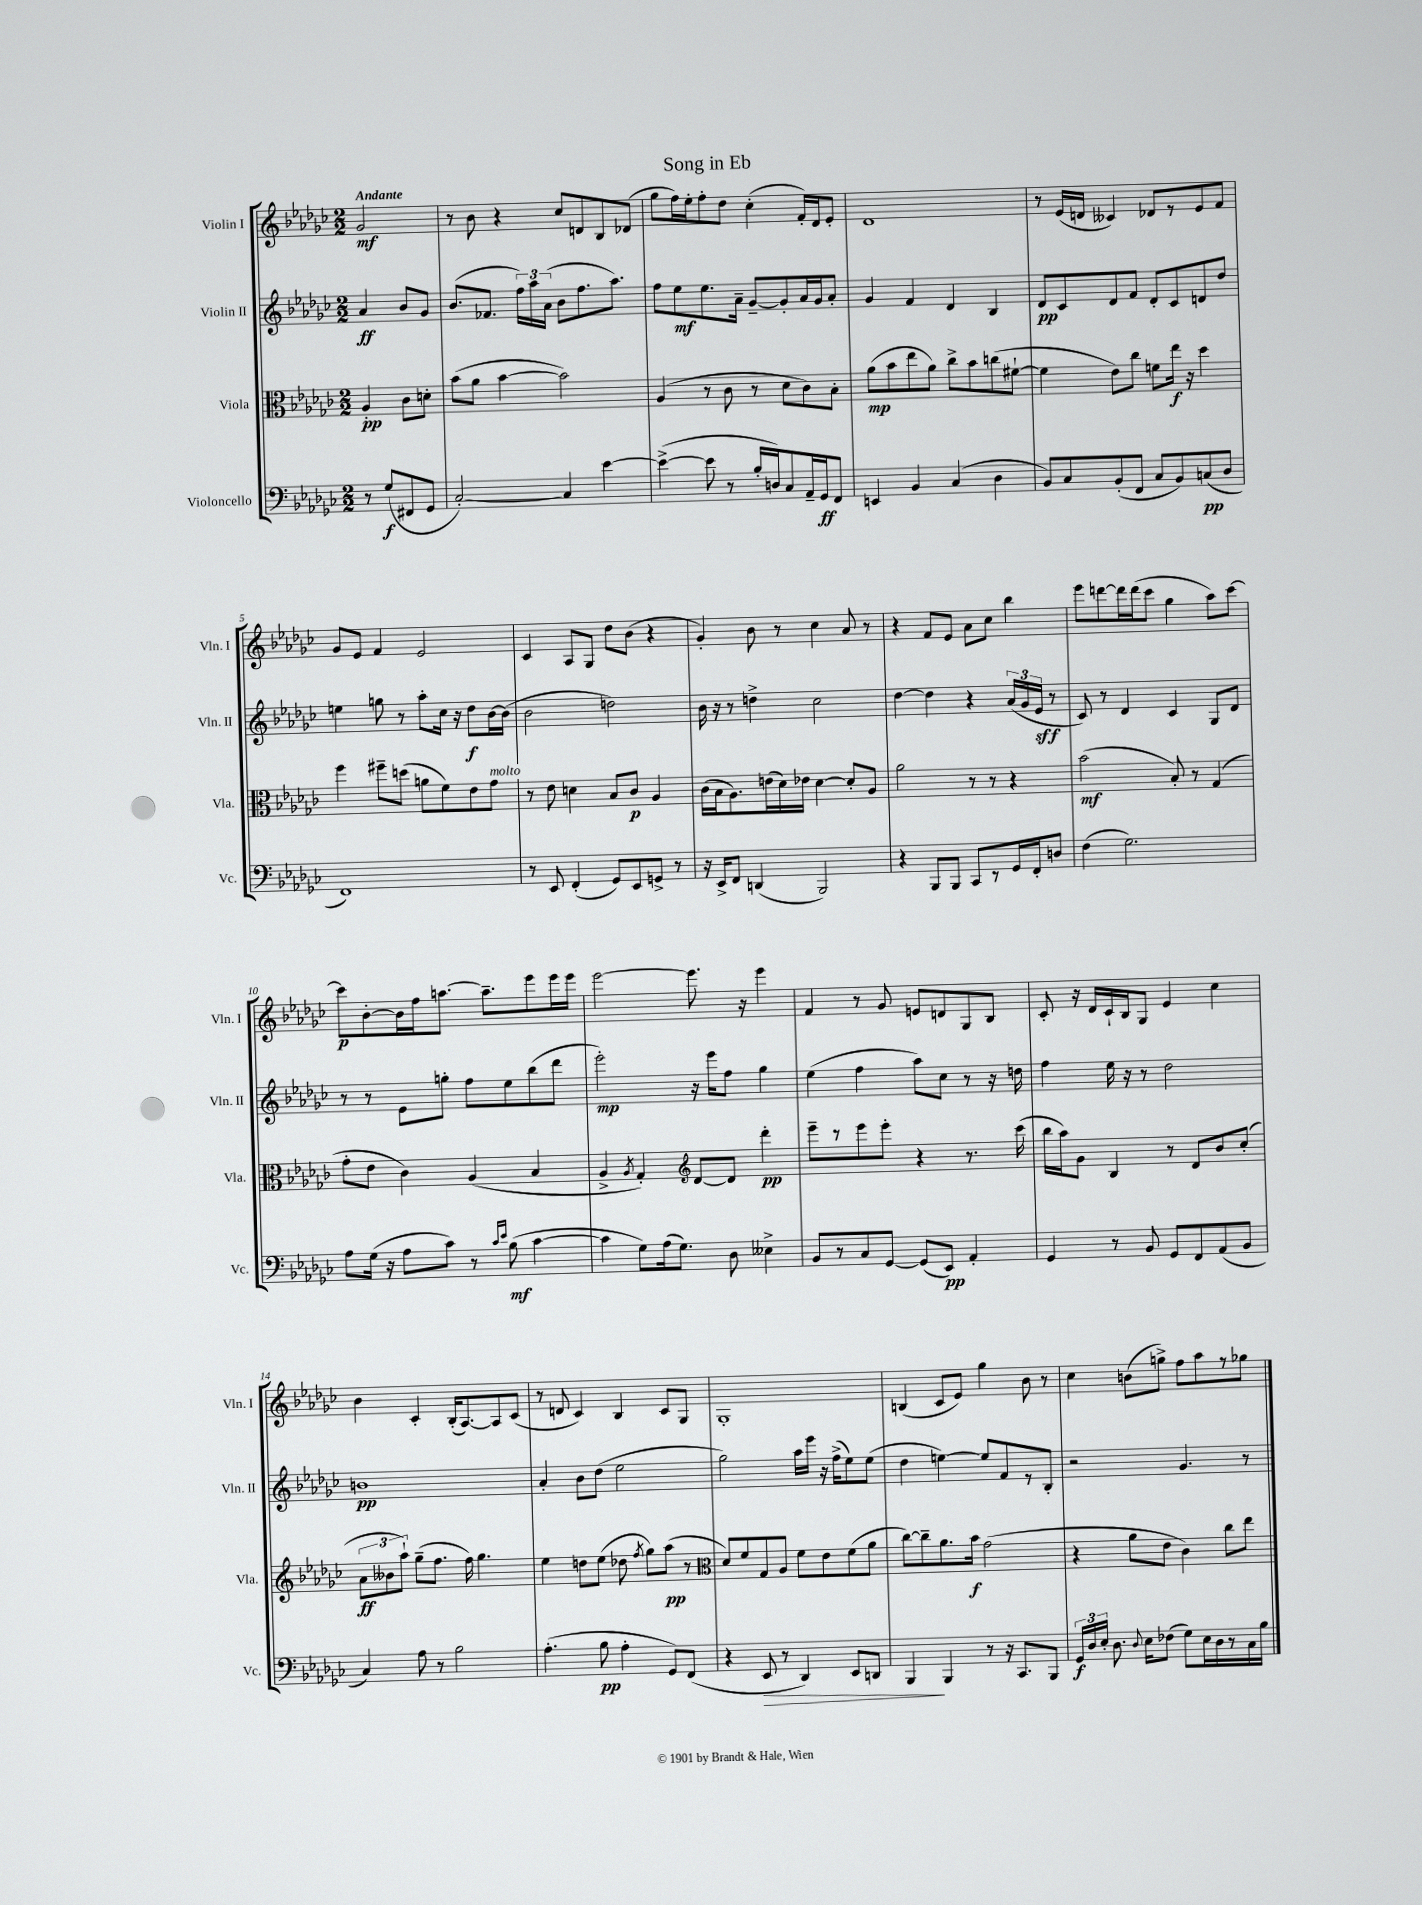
\header { title = "Song in Eb" }
<<
\new StaffGroup <<
\new Staff = "s0" \with { instrumentName = "Violin I" shortInstrumentName = "Vln. I" } {
    \clef treble \key ges \major \numericTimeSignature \time 2/2 \partial 2 \tempo "Andante"
    \autoBeamOff ges'2\mf |
    r8 bes'8 r4 ces''8[ d'8 bes8 des'8]( |
    ges''8[ f''16) ees''16-. f''8-. des''8] ces''4-.( f'16[-.) des'16 ees'8]-. |
    des'1 |
    r8 ees'16[( d'16] ceses'4) des'8[ r8 ees'8 f'8] |
    ges'8[ ees'8] f'4 ees'2 |
    ces'4 aes8[ ges8] des''8[ bes'8]( r4 |
    ges'4-.) bes'8 r8 ces''4 aes'8 r8 |
    r4 f'8[ ees'8] aes'8[ ces''8] bes''4 |
    ees'''8[ d'''8~ d'''16 d'''16( ces'''8] ges''4 aes''8[) ces'''8]~ |
    ces'''8[\p bes'8~-. bes'16 f''16 a''8.]~ a''8.[-- ees'''8 ees'''16 ees'''16] |
    ees'''2~ ees'''8. r16 ees'''4 |
    f'4 r8 ges'8 e'8[ d'8 ges8 bes8] |
    ces'8-. r16 des'16[ ces'16-! bes16 ges8] ees'4 ces''4 |
    bes'4 ces'4-. bes16[-.( aes8.~) aes8 ces'8]( |
    r8 d'8 ces'4) bes4 ces'8[ ges8] |
    ges1-. |
    b4( ces'8[ ees'8]) ges''4 bes'8 r8 |
    ces''4 b'8[( g''8]->) f''8[ aes''8 r8 ges''8] \bar "|." |
}
\new Staff = "s1" \with { instrumentName = "Violin II" shortInstrumentName = "Vln. II" } {
    \clef treble \key ges \major \numericTimeSignature \time 2/2 \partial 2
    \autoBeamOff aes'4\ff bes'8[ ges'8] |
    bes'8.[( fes'8.] \tuplet 3/2 { f''16[) aes''16 aes'16]( } bes'8[ f''8. aes''8.]) |
    f''8[ ees''8\mf ees''8. aes'16]-- ges'8[~-- ges'8-. aes'16 ges'16 aes'8]-. |
    ges'4 f'4 des'4 bes4 |
    des'8[\pp ces'8 des'8 f'8] des'8[-. ces'8 d'8 des''8] |
    e''4 g''8 r8 aes''8[-. ces''16] r16 des''8[\f bes'16~ bes'16]( |
    bes'2 d''2) |
    bes'16 r16 r8 d''4-> ces''2 |
    des''4~ des''4 r4 \tuplet 3/2 { aes'16[( ges'16 ees'16]\sff } r8 |
    ces'8) r8 des'4 ces'4 ges8[ des'8] |
    r8 r8 ees'8[ g''8]-. f''8[ ees''8 bes''8( des'''8] |
    ees'''2-.\mp) r16 ees'''16[ f''8] ges''4 |
    ees''4( f''4 aes''8[) ces''8] r8 r16 d''16 |
    f''4 ees''16 r16 r8 des''2 |
    b'1\pp |
    aes'4-. bes'8[ des''8]( ees''2 |
    ges''2) aes''16[ ees'''16] r16 f''16[->( ees''8) ees''8]( |
    des''4 e''4~) e''8[ f'8 r8 bes8]-. |
    r2 ges'4. r8 \bar "|." |
}
\new Staff = "s2" \with { instrumentName = "Viola" shortInstrumentName = "Vla." } {
    \clef alto \key ges \major \numericTimeSignature \time 2/2 \partial 2
    \autoBeamOff aes4-.\pp ces'8[ d'8]-. |
    bes'8[( aes'8] bes'4~ bes'2) |
    aes4( r8 ces'8 r8 des'8[ ces'8) bes8]-. |
    aes'8[\mp( bes'8 ees''8 aes'8]) ces''8[-> bes'8 c''8( fis'8]~-! |
    fis'4 ees'8[) ces''8] f'8[ ees''16]\f r16 des''4 |
    f''4 fis''8[-- d''8]( a'8[ f'8) ees'8 ges'8]^\markup { \italic "molto" } |
    r8 ees'8 d'4 bes8[ ces'8]\p aes4 |
    ces'16[( bes16 aes8.) e'16( des'16) ees'16] des'4~ des'8[-. aes8] |
    aes'2 r8 r8 r4 |
    bes'2\mf( bes8-.) r8 ges4( |
    ges'8[-. ees'8] ces'4) aes4( bes4 |
    aes4-> \acciaccatura { aes8 } ges4-.) \clef treble des'8[~ des'8] des'''4-.\pp |
    ees'''8[-- r8 ees'''8 ees'''8]-. r4 r8. ces'''16( |
    bes''16[ aes''16) ges'8] bes4 r8 des'8[ bes'8 ces''8]-.( |
    \tuplet 3/2 { aes'8[\ff beses'8 aes''8]-!) } ges''8[--( f''8.] f''16) ges''4. |
    ees''4 d''8[ ees''8]( des''8 \acciaccatura { f''8 } ges''8[) aes''8]\pp( r8 |
    \clef alto des'8[) f'8 ges8 aes8] f'8[ ees'8 f'8( aes'8] |
    ces''8[~) ces''8-- aes'8. bes'16]\f ges'2( |
    r4 aes'8[ ees'8] ces'4) ces''8[ ees''8] \bar "|." |
}
\new Staff = "s3" \with { instrumentName = "Violoncello" shortInstrumentName = "Vc." } {
    \clef bass \key ges \major \numericTimeSignature \time 2/2 \partial 2
    \autoBeamOff r8 ges8[\f( fis,8 ges,8] |
    ces2~-.) ces4 ees'4~ |
    ees'4~->( ees'8 r8 bes16[-. d16) ces8 aes,16-- ges,16\ff f,8] |
    e,4 bes,4 ces4( des4 |
    bes,8[) ces8 bes,8-.( f,8] ces8[ bes,8) c8\pp( des8] |
    f,1) |
    r8 ees,8 f,4-.( ges,8[) ees,8 g,8]-> r8 |
    r16 ees,16[-> f,8] d,4( bes,,2) |
    r4 bes,,8[ bes,,8] ces,8[ r8 ges,16 f,16-. d8] |
    f4( ges2.) |
    aes8[ ges16]( r16 aes8[ ces'8]) r8 \grace { ces'16[ ees'16] } bes8\mf( ces'4~ |
    ces'4 ges8[) aes16( ges8.]) des8 eeses4-> |
    bes,8[ r8 ces8 ges,8]~ ges,8[( ees,8]\pp) aes,4-. |
    ges,4 r8 bes,8 ges,8[ f,8 aes,8( bes,8] |
    ces4) aes8 r8 bes2 |
    aes4.-.( bes8\pp aes4-. ges,8[) f,8]( |
    r4 ees,8\> r8 des,4) ees,8[ d,8] |
    bes,,4\! bes,,4 r8 r16 ces,8.[ bes,,8] |
    \tuplet 3/2 { ges,16[\f des16 ees16]-. } des8. \appoggiatura { des8 } ees16[ fes8]( ges8[) ees16 des16 r8 ces16 bes16] \bar "|." |
}
>>
>>
